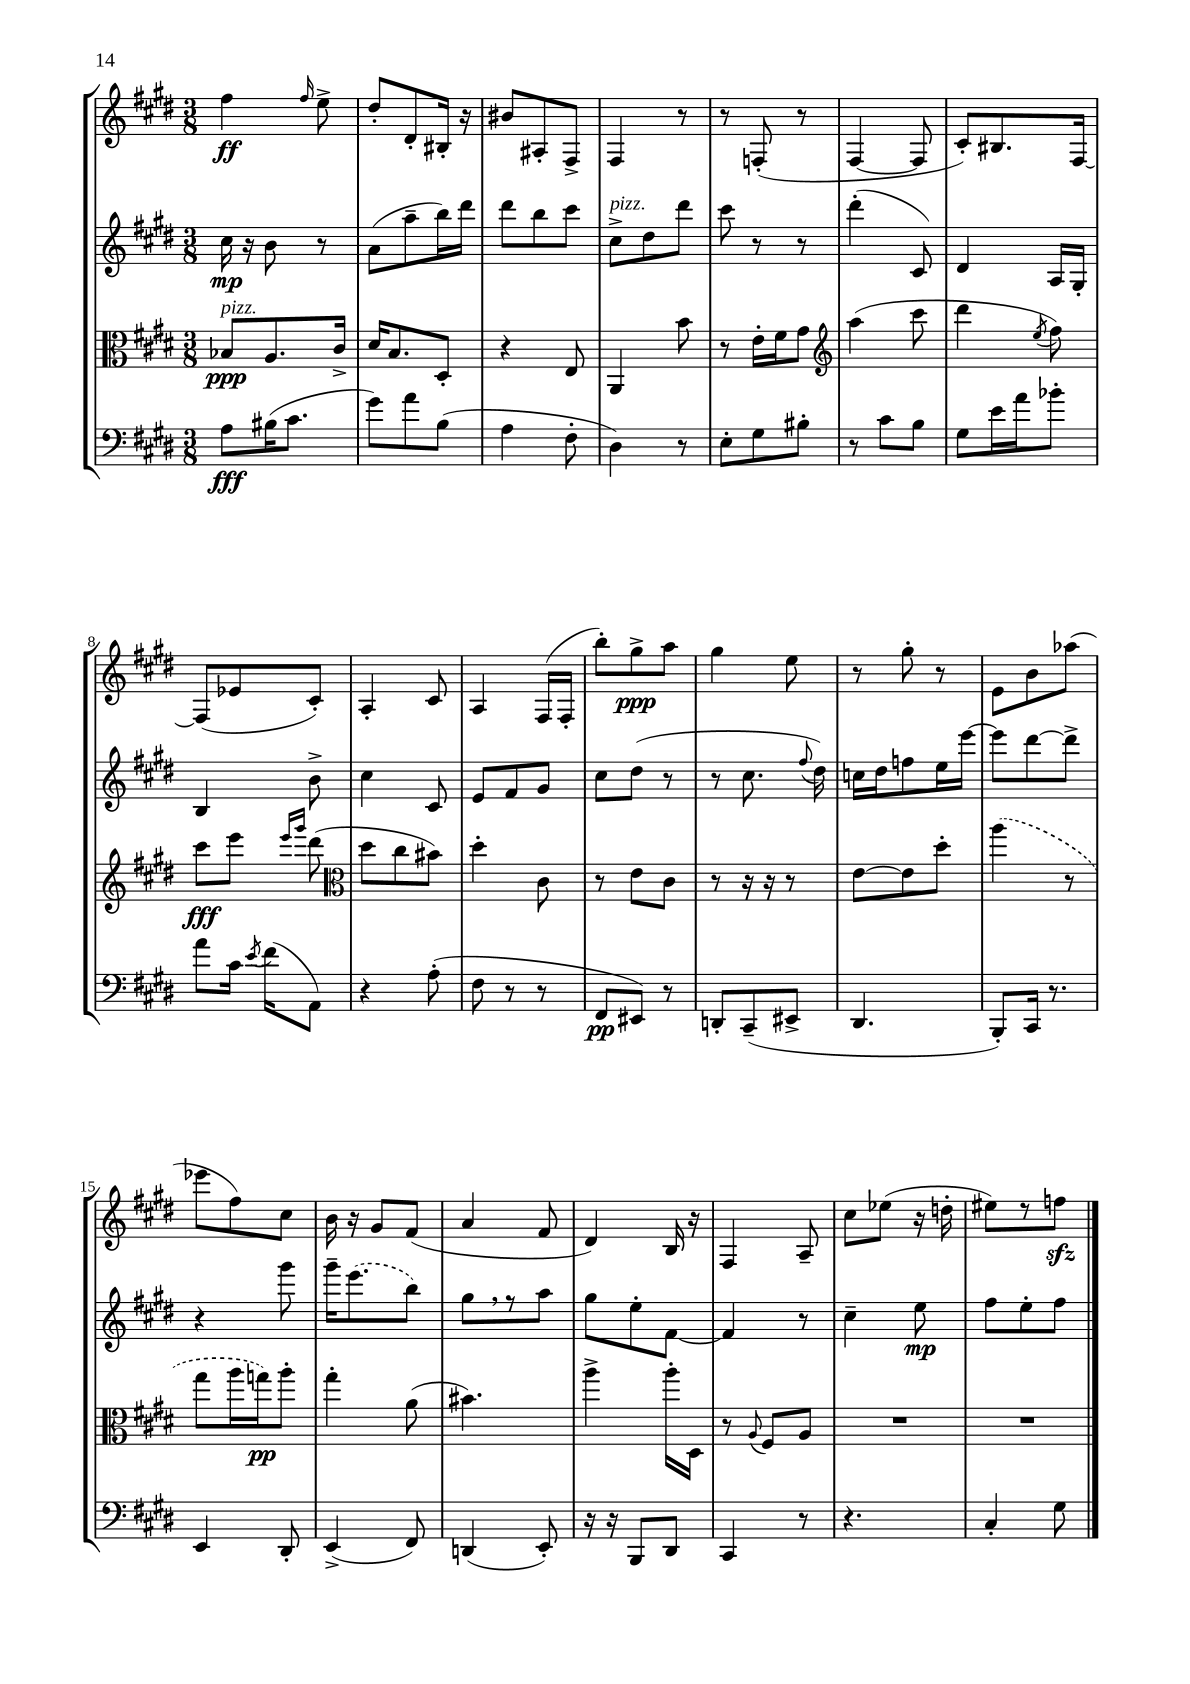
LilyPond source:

<<
\new StaffGroup <<
\new Staff = "s0" {
    \clef treble \key e \major \numericTimeSignature \time 3/8
    \autoBeamOff fis''4\ff \grace { fis''16 } e''8-> |
    dis''8[-. dis'8-. bis16]-. r16 |
    bis'8[ ais8-. fis8]-> |
    fis4 r8 |
    r8 f8-.( r8 |
    fis4~ fis8 |
    cis'8[-.) bis8. fis16]~ |
    fis8[( ees'8 cis'8]-.) |
    a4-. cis'8 |
    a4 fis16[( fis16]-. |
    b''8[-.) gis''8->\ppp a''8] |
    gis''4 e''8 |
    r8 gis''8-. r8 |
    e'8[ b'8 aes''8]( |
    ees'''8[ fis''8) cis''8] |
    b'16 r16 gis'8[ fis'8]( |
    a'4 fis'8 |
    dis'4) b16 r16 |
    fis4 a8-- |
    cis''8[ ees''8]( r16 d''16-. |
    eis''8[) r8 f''8]\sfz \bar "|." |
}
\new Staff = "s1" {
    \clef treble \key e \major \numericTimeSignature \time 3/8
    \autoBeamOff cis''16\mp r16 b'8 r8 |
    a'8[( a''8-- b''16) dis'''16] |
    dis'''8[ b''8 cis'''8] |
    cis''8[->^\markup { \italic "pizz." } dis''8 dis'''8] |
    cis'''8 r8 r8 |
    dis'''4-.( cis'8) |
    dis'4 a16[ gis16]-. |
    b4 b'8-> |
    cis''4 cis'8 |
    e'8[ fis'8 gis'8] |
    cis''8[ dis''8]( r8 |
    r8 cis''8. \appoggiatura { fis''8 } dis''16) |
    c''16[ dis''16 f''8 e''16 e'''16]~ |
    e'''8[ dis'''8~ dis'''8]-> |
    r4 gis'''8 |
    gis'''16[-- \once \slurDashed e'''8.( b''8]) |
    gis''8[ \breathe r8 a''8] |
    gis''8[ e''8-. fis'8]~ |
    fis'4 r8 |
    cis''4-- e''8\mp |
    fis''8[ e''8-. fis''8] \bar "|." |
}
\new Staff = "s2" {
    \clef alto \key e \major \numericTimeSignature \time 3/8
    \autoBeamOff bes8[\ppp^\markup { \italic "pizz." } a8. cis'16]-> |
    dis'16[ b8. dis8]-. |
    r4 e8 |
    a,4 b'8 |
    r8 e'16[-. fis'16 gis'8] |
    \clef treble a''4( cis'''8 |
    dis'''4 \acciaccatura { e''8 } fis''8) |
    cis'''8[\fff e'''8] \grace { e'''16[ gis'''16] } dis'''8( |
    \clef alto dis''8[ cis''8 bis'8]) |
    dis''4-. cis'8 |
    r8 e'8[ cis'8] |
    r8 r16 r16 r8 |
    e'8[~ e'8 dis''8]-. |
    \once \slurDashed a''4( r8 |
    gis''8[ a''16 g''16\pp) a''8]-. |
    gis''4-. a'8( |
    bis'4.) |
    a''4-> a''16[-. dis16] |
    r8 \appoggiatura { a8 } fis8[ a8] |
    R4. |
    R4. \bar "|." |
}
\new Staff = "s3" {
    \clef bass \key e \major \numericTimeSignature \time 3/8
    \autoBeamOff a8[\fff bis16( cis'8.] |
    gis'8[) a'8 b8]( |
    a4 fis8-. |
    dis4) r8 |
    e8[-. gis8 bis8]-. |
    r8 cis'8[ b8] |
    gis8[ e'16 a'16 bes'8]-. |
    a'8[ cis'16] \acciaccatura { e'8 } fis'16[( a,8]) |
    r4 a8-.( |
    fis8 r8 r8 |
    fis,8[\pp eis,8]) r8 |
    d,8[-. cis,8--( eis,8]-> |
    dis,4. |
    b,,8[-.) cis,16] r8. |
    e,4 dis,8-. |
    e,4->( fis,8) |
    d,4( e,8-.) |
    r16 r16 b,,8[ dis,8] |
    cis,4 r8 |
    r4. |
    cis4-. gis8 \bar "|." |
}
>>
>>
